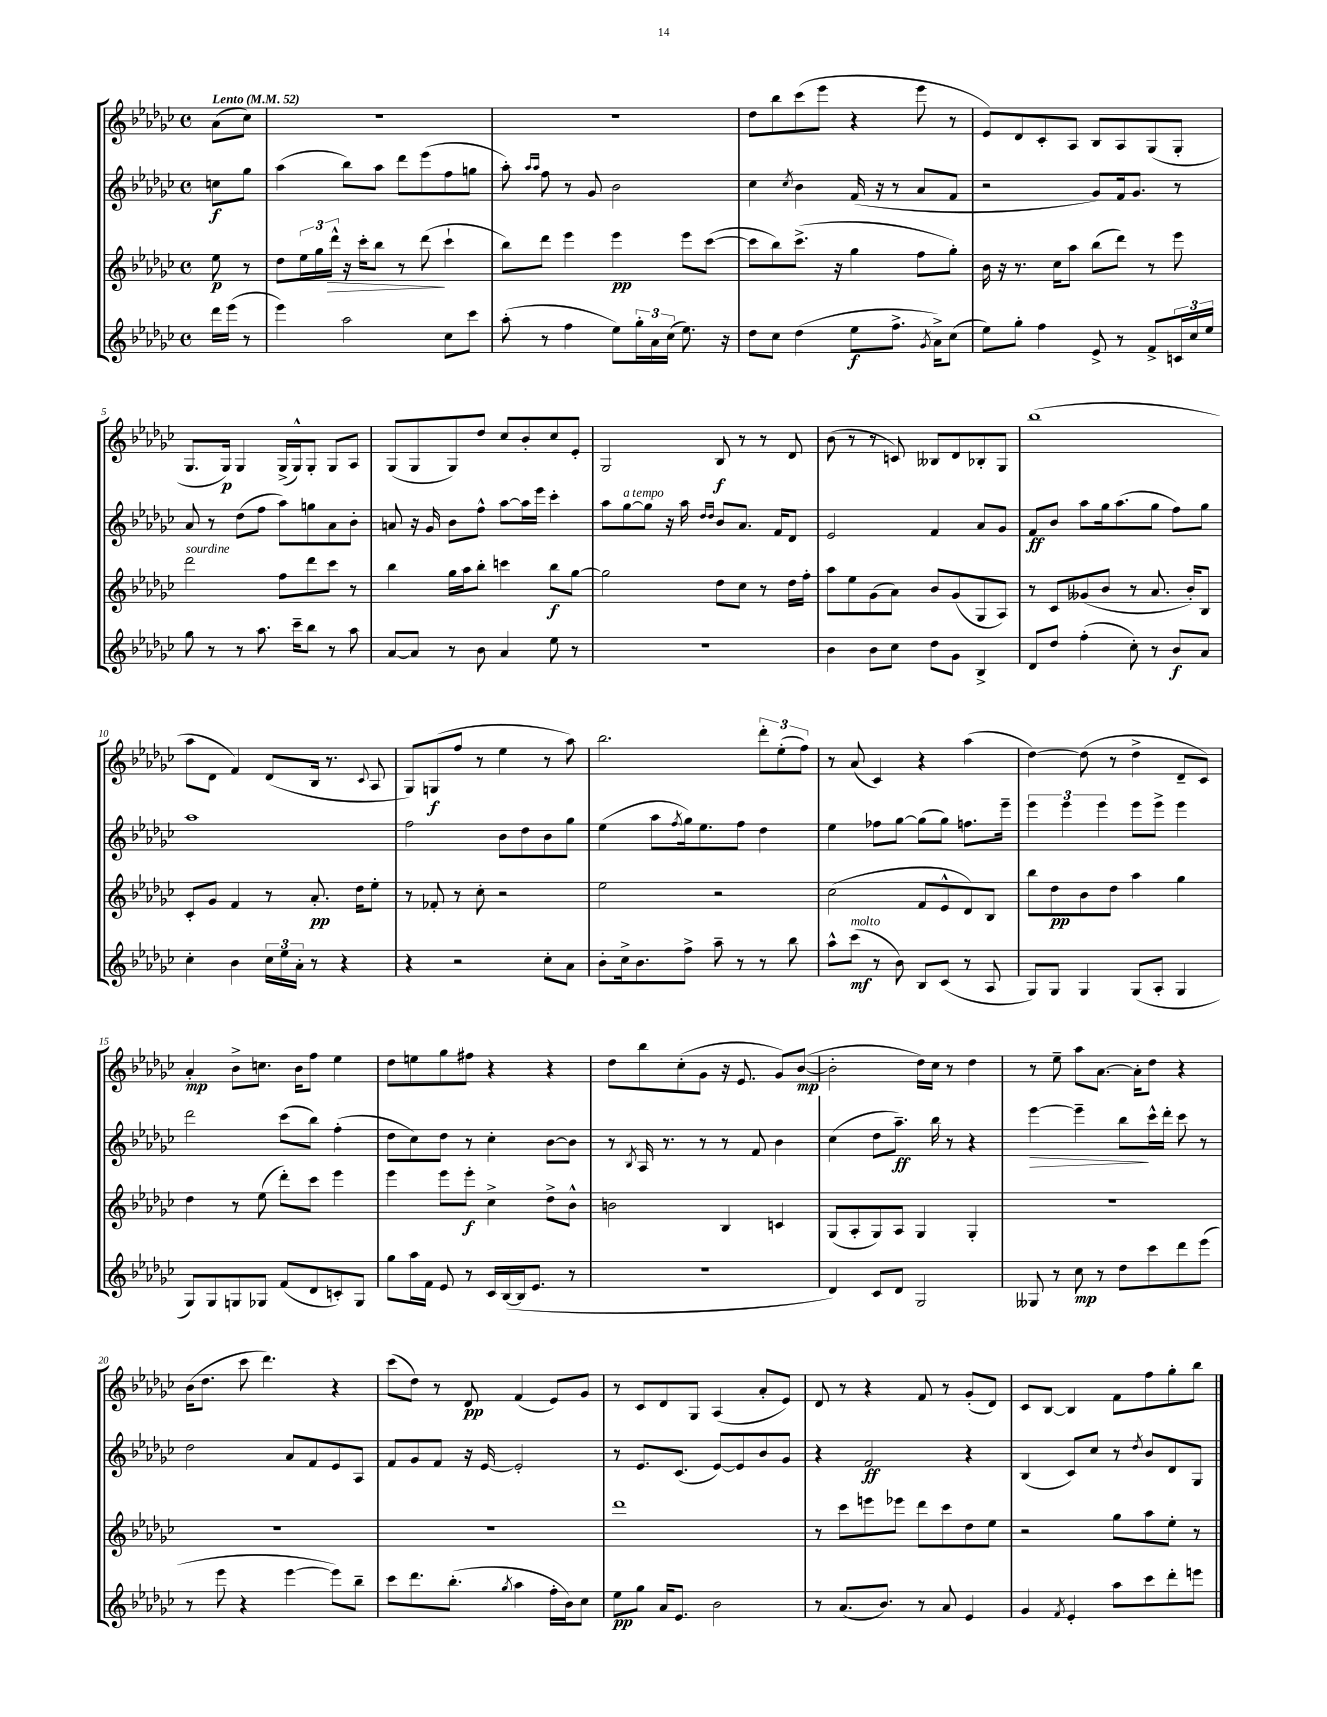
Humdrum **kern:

**kern	**kern	**kern	**kern
*staff4	*staff3	*staff2	*staff1
*clefG2	*clefG2	*clefG2	*clefG2
*k[b-e-a-d-g-c-]	*k[b-e-a-d-g-c-]	*k[b-e-a-d-g-c-]	*k[b-e-a-d-g-c-]
*M4/4	*M4/4	*M4/4	*M4/4
*met(c)	*met(c)	*met(c)	*met(c)
*MM52	*MM52	*MM52	*MM52
16ddd-\LL	8ee-\	8cc\L	(8a-\L
(16eee-\JJ	.	.	.
8r	8r	8gg-\J	8cc-\J)
=	=	=	=
4eee-\)	8dd-\L	(4aa-\	1r
.	24ee-\L	.	.
.	24gg-\	.	.
.	24ddd-^^\JJ	.	.
2aa-\	16r	8bb-\L)	.
.	16ccc-'\LK	.	.
.	8bb-\J	8aa-\J	.
.	8r	8ddd-\L	.
.	(8ddd-\	(8eee-\	.
8cc-\L	4ccc-`\	8ff\	.
8ccc-\J	.	8gg\J	.
=	=	=	=
(8aa-'\	8bb-\L)	8aa-'\)	1r
.	.	16qqaa-/LL	.
.	.	16qqaa-/JJ	.
8r	8ddd-\J	8ff\	.
4ff\	4eee-\	8r	.
.	.	8g-/	.
8ee-\L)	4eee-\	2b-\	.
24gg-'\L	.	.	.
24a-\	.	.	.
(24cc-\JJ	.	.	.
8.ee-\)	8eee-\L	.	.
.	([8ccc-\J	.	.
16r	.	.	.
=	=	=	=
8dd-\L	8ccc-\]L	4cc-\	8dd-\L
8cc-\J	8bb-\)	.	8bb-\
.	.	8qcc-/	.
(4dd-\	(8.ccc-^\J	4b-\	(8ccc-\
.	.	.	8eee-\J
.	16r	.	.
8ee-\L	4gg-\	(16f/	4r
.	.	16r	.
8.ff^\J	.	8r	.
.	8ff\L	8a-/L	8eee-\
8qg-/	.	.	.
16a-^\LK)	.	.	.
(8cc-\J	8gg-'\J)	8f/J	8r
=	=	=	=
8ee-\L)	16b-\	2r	8e-/L)
.	16r	.	.
8gg-'\J	8.r	.	8d-/
4ff\	.	.	8c-'/
.	16cc-\LK	.	.
.	8aa-\J	.	8A-/J
8e-^/	(8bb-\L	8g-/L)	8B-/L
8r	8ddd-\J)	16f/k	8A-/
.	.	8.g-/J	.
8f^/L	8r	.	(8G-/
24c/L	8eee-\	8r	8G-'/J
24cc-/	.	.	.
24ee-/JJ	.	.	.
=	=	=	=
8gg-\	2ddd-\	8a-/	8.G-/L
8r	.	8r	.
.	.	.	16G-/Jk)
8r	.	(8dd-\L	4G-/
8.aa-\	.	8ff\J	.
.	8ff\L	8aa-\L)	(16G-^/LL
16ccc-~\LK	.	.	16G-^^/J)
8bb-\J	8ddd-\	8gg\	8G-'/J
8r	8ccc-\J	8a-\	8G-/L
8aa-\	8r	8b-'\J	8A-/J
=	=	=	=
[8a-/L	4bb-\	8a/	(8G-/L
8a-/]J	.	16r	8G-/
.	.	16g-/	.
8r	16gg-\LL	8b-\L	8G-/)
.	16aa-\J	.	.
8b-\	8bb-'\J	8ff^^\J	8dd-/J
4a-/	4ccc\	[8aa-\L	8cc-/L
.	.	16aa-\]L	8b-'/
.	.	16eee-\JJ	.
8ee-\	8bb-\L	4ccc-'\	8cc-/
8r	[8gg-\J	.	8e-'/J
=	=	=	=
1r	2gg-\]	8aa-\L	2G-/
.	.	[8gg-\	.
.	.	8gg-\]J	.
.	.	16r	.
.	.	16aa-\	.
.	.	16qqdd-/LL	.
.	.	16qqdd-/JJ	.
.	8dd-\L	8b-/L	8B-/
.	8cc-\J	8.a-/J	8r
.	8r	.	8r
.	.	16f/LK	.
.	16dd-\LL	8d-/J	8d-/
.	16ff'\JJ	.	.
=	=	=	=
4b-\	8aa-\L	2e-/	(8b-\
.	8ee-\	.	8r
8b-\L	(8g-\	.	8r
8cc-\J	8a-\J)	.	8c/)
8dd-\L	8b-/L	4f/	8B--/L
8g-\J	(8g-/	.	8d-/
4B-^/	8G-/	8a-/L	8B-'/
.	8A-/J)	8g-/J	8G-/J
=	=	=	=
8d-/L	8r	8f/L	(1bb-
8dd-/J	8c-/L	8b-/J	.
(4ff'\	(8g--/	8aa-\L	.
.	8b-/J	16gg-\k	.
.	.	(8.aa-\	.
8cc-'\)	8r	.	.
8r	8.a-/	8gg-\J	.
8b-/L	.	8ff\L)	.
.	16b-'/LK)	.	.
8a-/J	8B-/J	8gg-\J	.
=	=	=	=
4cc-'\	8c-'/L	1aa-	8aa-\L
.	8g-/J	.	8d-\J
4b-\	4f/	.	4f/)
24cc-\LL	8r	.	(8d-/L
24ee-\	.	.	.
24a-'\JJ	.	.	.
8r	8.a-'/	.	16B-/Jk
.	.	.	8.r
4r	.	.	.
.	16dd-\LK	.	.
.	.	.	8qqc-/
.	8ee-'\J	.	8A-/
=	=	=	=
4r	8r	2ff\	8G-/L)
.	8f-'/	.	(8G/
2r	8r	.	8ff/J
.	8cc-'\	.	8r
.	2r	8b-\L	4ee-\
.	.	8dd-\	.
8cc-'\L	.	8b-\	8r
8a-\J	.	8gg-\J	8aa-\)
=	=	=	=
8b-'\L	2ee-\	(4ee-\	2.bb-\
16cc-^\k	.	.	.
8.b-\	.	.	.
.	.	8aa-\L	.
.	.	8qff/	.
8ff^\J	.	16gg-\k)	.
.	.	8.ee-\	.
8aa-~\	2r	.	.
8r	.	8ff\J	.
8r	.	4dd-\	12ddd-'\L
.	.	.	(12ee-'\
8bb-\	.	.	.
.	.	.	12ff\J)
=	=	=	=
8aa-^^\L	(2cc-\	4ee-\	8r
(8ccc-\J	.	.	(8a-/
8r	.	8ff-\L	4c-/)
8b-\)	.	[8gg-\J	.
8B-/L	8f/L	(8gg-\]L	4r
(8c-/J	8e-^^/	8gg-\J)	.
8r	8d-/)	8.ff\L	(4aa-\
8A-/	8B-/J	.	.
.	.	16eee-~\Jk	.
=	=	=	=
8G-/L)	8bb-\L	6eee-\	[4dd-\)
8G-/J	8dd-\	.	.
.	.	6eee-\	.
4G-/	8b-\	.	(8dd-\]
.	.	6eee-\	.
.	8dd-\J	.	8r
(8G-/L	4aa-\	8eee-\L	4dd-^\
8A-'/J	.	8eee-^\J	.
4G-/	4gg-\	4eee-\	8d-~/L
.	.	.	8c-/J)
=	=	=	=
8G-/L)	4dd-\	2ddd-\	4a-'/
8G-/	.	.	.
8G/	8r	.	8b-^\L
8G-/J	(8ee-\	.	8.cc\J
(8f/L	8ddd-'\L)	(8ccc-\L	.
.	.	.	16b-\LK
8d-/	8ccc-\J	8bb-\J)	8ff\J
8c'/)	4eee-\	(4ff'\	4ee-\
8G-/J	.	.	.
=	=	=	=
8gg-\L	4eee-\	8dd-\L	8dd-\L
16aa-\L	.	8cc-\)	8ee\
16f\JJ	.	.	.
8e-/	8eee-\L	8dd-\J	8gg-\
8r	8eee-'\J	8r	8ff#\J
16c-/LL	4cc-^\	4cc-'\	4r
([16B-/	.	.	.
16B-/]J	.	.	.
8.e-/J	.	.	.
.	8dd-^\L	[8b-\L	4r
8r	8b-^^\J	8b-\]J	.
=	=	=	=
1r	2b\	8r	8dd-\L
.	.	8qB-/	.
.	.	16A-/	8bb-\
.	.	8.r	.
.	.	.	(8cc-'\
.	.	8r	8g-\J
.	4B-/	8r	16r
.	.	.	8.e-/
.	.	8f/	.
.	4c/	4b-\	8g-/L)
.	.	.	([8b-/J
=	=	=	=
4d-/)	(8G-/L	(4cc-\	2b-'\]
.	8A-'/	.	.
8c-/L	8G-/)	8dd-\L	.
8d-/J	8A-/J	8.aa-~\J)	.
2G-/	4G-/	.	16dd-\LL)
.	.	16bb-\	16cc-\JJ
.	.	8r	8r
.	4G-'/	4r	4dd-\
=	=	=	=
8G--/	1r	[4eee-\	8r
8r	.	.	8ee-~\
8cc-\	.	4eee-~\]	8aa-\L
8r	.	.	[8.a-\J
8dd-\L	.	8bb-\L	.
.	.	.	16a-'\]LK
8ccc-\	.	16ccc-^^\L	8dd-\J
.	.	16ddd-'\JJ	.
8ddd-\	.	8ccc-\	4r
(8eee-\J	.	8r	.
=	=	=	=
8r	1r	2dd-\	(16b-\LK
.	.	.	8.dd-\J
8eee-\	.	.	.
4r	.	.	8ccc-\
.	.	.	4.ddd-\)
[4eee-\	.	8a-/L	.
.	.	8f/	.
8eee-\]L)	.	8e-/	4r
8bb-~\J	.	8A-/J	.
=	=	=	=
8ccc-\L	1r	8f/L	(8ccc-\L
8.ddd-\	.	8g-/	8dd-\J)
.	.	8f/J	8r
(8.bb-'\J	.	.	.
.	.	16r	8d-/
.	.	[16e-/	.
8qgg-/	.	.	.
4aa-\	.	2e-'/]	(4f/
16ff'\LL	.	.	8e-/L)
16b-\J)	.	.	.
8cc-\J	.	.	8g-/J
=	=	=	=
8ee-\L	1ddd-	8r	8r
8gg-\J	.	8.e-/L	8c-/L
16a-/LK	.	.	8d-/
8.e-/J	.	(8.c-/J	.
.	.	.	8G-/J
2b-\	.	[8e-/L)	(4A-/
.	.	8e-/]	.
.	.	8b-/	8a-'/L
.	.	8g-/J	8e-/J)
=	=	=	=
8r	8r	4r	8d-/
(8.a-/L	8ccc-\L	.	8r
.	8eee\	2f/	4r
8.b-/J)	.	.	.
.	8eee-\J	.	.
8r	8ddd-\L	.	8f/
8a-/	8ccc-\	.	8r
4e-/	8dd-\	4r	(8g-'/L
.	8ee-\J	.	8d-/J)
=	=	=	=
4g-/	2r	(4B-/	8c-/L
.	.	.	[8B-/J
8qf/	.	.	.
4e-'/	.	8c-/L)	4B-/]
.	.	8cc-/J	.
8aa-\L	8gg-\L	8r	8f\L
.	.	8qdd-/	.
8ccc-\	8aa-\	8b-/L	8ff\
8ddd-'\	8ee-'\J	8d-/	8gg-'\
8eee\J	8r	8G-/J	8bb-\J
==	==	==	==
*-	*-	*-	*-
